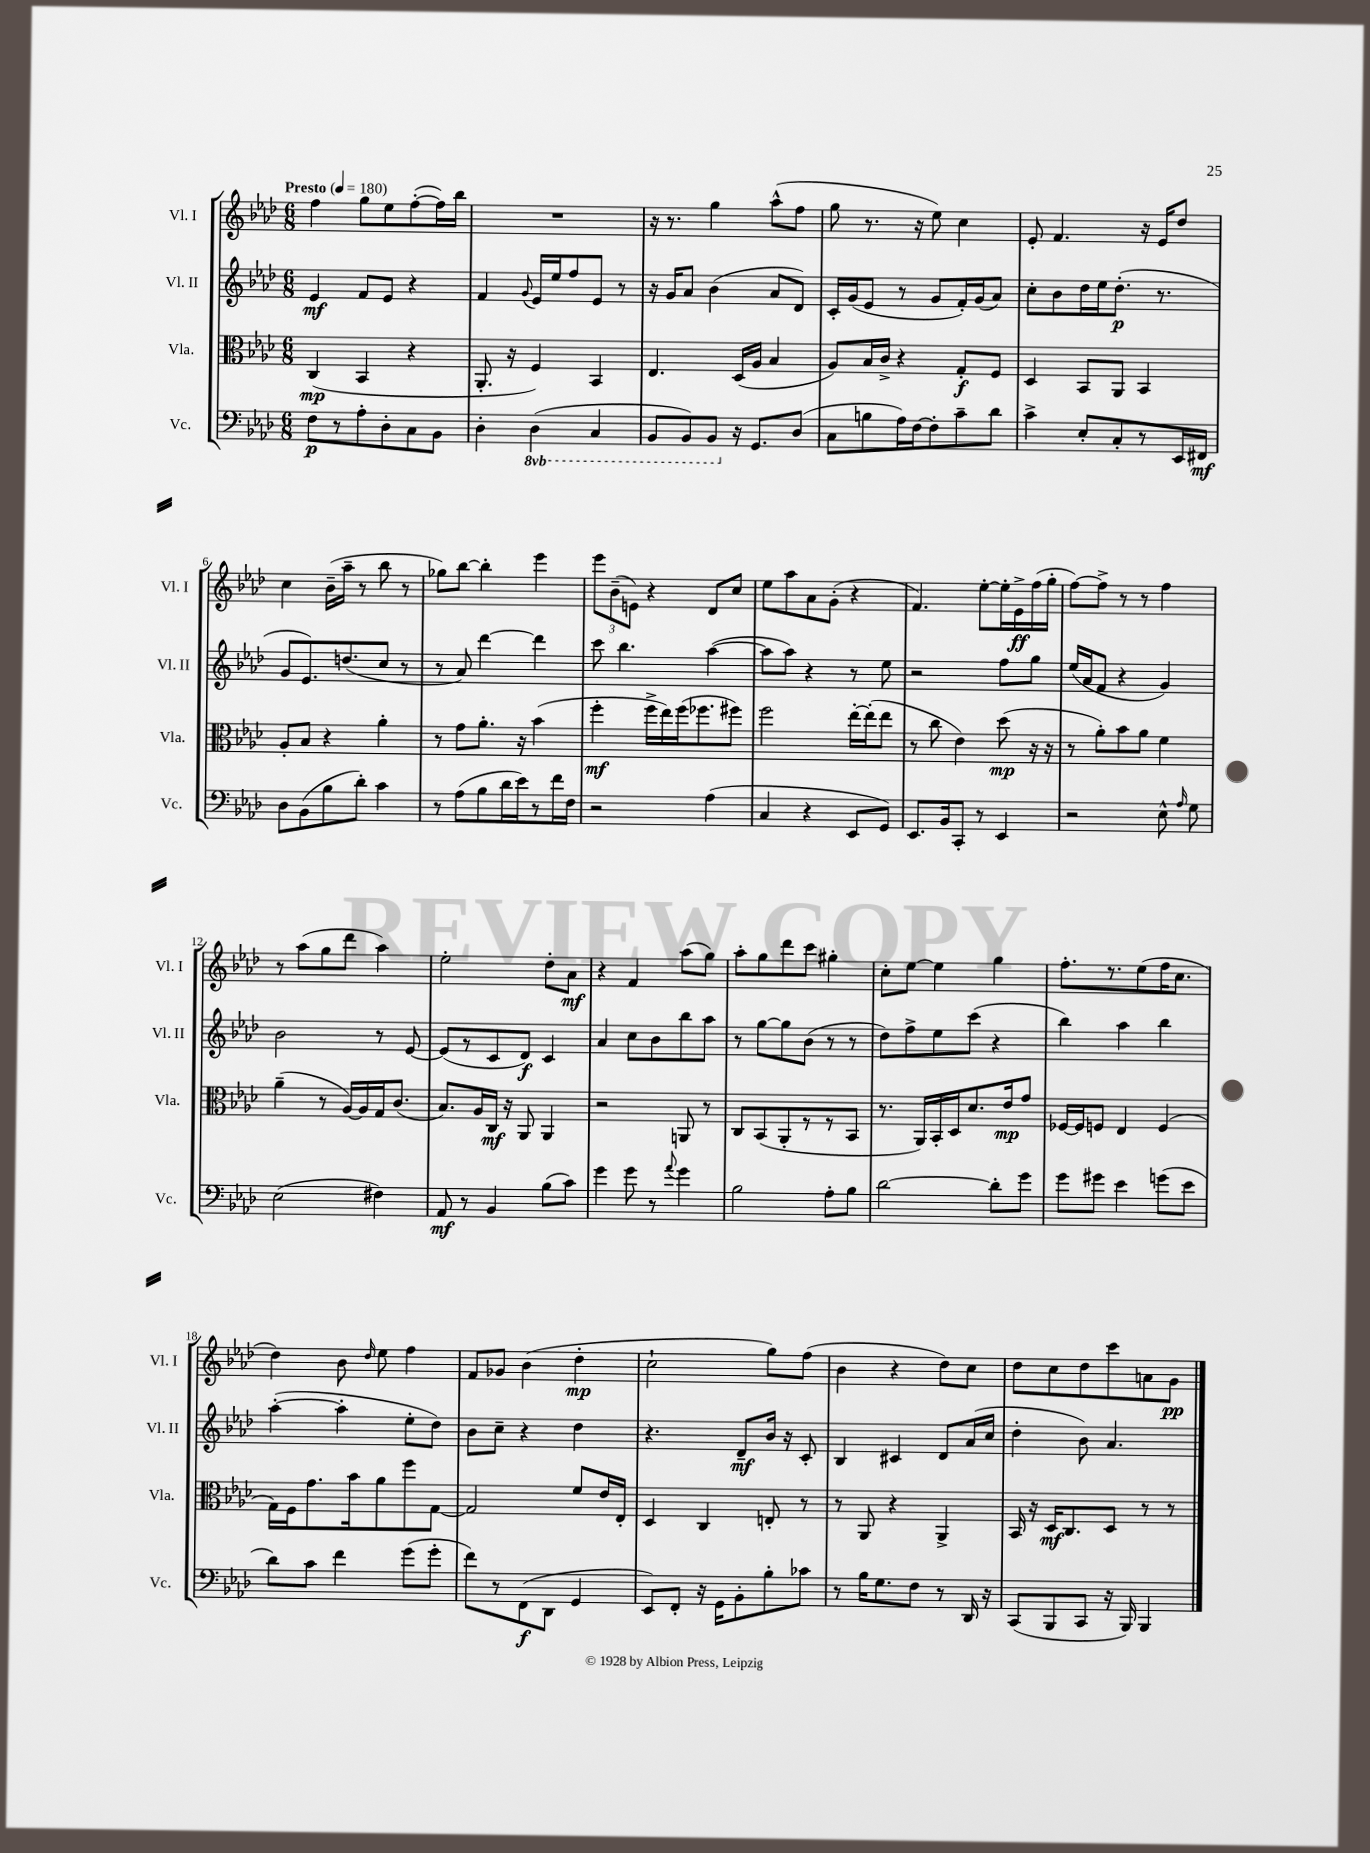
<<
\new StaffGroup <<
\new Staff = "s0" \with { instrumentName = "Vl. I" shortInstrumentName = "Vl. I" } {
    \clef treble \key aes \major \numericTimeSignature \time 6/8 \tempo "Presto" 4 = 180
    \autoBeamOff f''4 g''8[ ees''8 f''8~-.( f''16) bes''16] |
    R2. |
    r16 r8. g''4 aes''8[-^( f''8] |
    g''8 r8. r16 ees''8) c''4 |
    ees'8-. f'4. r16 ees'16[ des''8] |
    c''4 bes'16[--( aes''16]-- r8 bes''8 r8 |
    ges''8[) bes''8]~ bes''4-. ees'''4 |
    \tuplet 3/2 { ees'''8[ bes'8--( e'8]) } r4 des'8[ c''8] |
    ees''8[ aes''8 aes'8 g'8]-.( r4 |
    f'4.) ees''8[~-. ees''16-. ees'16->\ff f''16( g''16]-. |
    f''8[~) f''8]-> r8 r8 f''4 |
    r8 aes''8[( g''8 des'''8] aes''4) |
    ees''2-. des''8[-. aes'8]\mf |
    r4 f'4 aes''8[( g''8]) |
    aes''8[-. g''8 des'''8 c'''8] gis''4-. |
    c''8[-. ees''8]~ ees''4 g''4 |
    f''8.[-. r8. ees''8( f''16 c''8.] |
    des''4) bes'8 \grace { des''16 } ees''8 f''4 |
    f'8[ ges'8] bes'4( des''4-.\mp |
    c''2-! g''8[) f''8]( |
    bes'4 r4 des''8[) c''8] |
    des''8[ c''8 des''8 c'''8 a'8 g'8]\pp \bar "|." |
}
\new Staff = "s1" \with { instrumentName = "Vl. II" shortInstrumentName = "Vl. II" } {
    \clef treble \key aes \major \numericTimeSignature \time 6/8
    \autoBeamOff ees'4\mf f'8[ ees'8] r4 |
    f'4 \appoggiatura { g'8 } ees'16[ ees''16 f''8 ees'8] r8 |
    r16 g'16[ aes'8] bes'4( aes'8[ des'8]) |
    c'16[-. g'16( ees'8] r8 g'8[ f'16-.) g'16( aes'8]) |
    c''8[-. bes'8 des''16 ees''16 des''8.]-.\p( r8. |
    g'8[ ees'8.) d''8.( c''8] r8 |
    r8 aes'8) des'''4~ des'''4 |
    c'''8 bes''4. aes''4~( |
    aes''8[ aes''8]) r4 r8 ees''8 |
    r2 f''8[ g''8] |
    ees''16[( aes'16 f'8] r4 g'4) |
    bes'2 r8 ees'8~ |
    ees'8[( r8 c'8 des'8]\f) c'4 |
    aes'4 c''8[ bes'8 bes''8 aes''8] |
    r8 g''8[~ g''8 bes'8]( r8 r8 |
    des''8[) f''8-> ees''8 c'''8]( r4 |
    bes''4) aes''4 bes''4 |
    aes''4~-.( aes''4-. ees''8[-. des''8]) |
    bes'8[ c''8]-- r4 des''4 |
    r4. des'8[--\mf bes'16] r16 c'8-. |
    bes4 cis'4 des'8[ aes'16( c''16] |
    des''4-. bes'8) aes'4. \bar "|." |
}
\new Staff = "s2" \with { instrumentName = "Vla." shortInstrumentName = "Vla." } {
    \clef alto \key aes \major \numericTimeSignature \time 6/8
    \autoBeamOff c4\mp( bes,4 r4 |
    aes,8.-. r16 f4) bes,4 |
    ees4. des16[( aes16] bes4 |
    aes8[) bes16 c'16]-> r4 g8[-.\f f8] |
    des4 bes,8[ aes,8] bes,4 |
    aes8[-. bes8] r4 aes'4-. |
    r8 g'8[ aes'8.]-. r16 bes'4( |
    f''4-.\mf f''16[-> ees''16) f''16( fes''8. fis''8]) |
    f''2 ees''16[~-. ees''16-.( ees''8] |
    r8 c''8 ees'4) des''8\mp( r16 r16 |
    r8 aes'8[-.) bes'8 aes'8] f'4 |
    aes'4--( r8 aes16[~) aes16 g16 c'8.]( |
    bes8.[) aes16 c16]\mf r16 aes,8 aes,4 |
    r2 a,8 r8 |
    c8[ bes,8( aes,8-. r8 r8 bes,8] |
    r8. aes,16[) bes,16-. des16 des'8. ees'16\mp g'8] |
    fes16[~ fes16 f8] ees4 f4( |
    g16[) f16 g'8. bes'16 aes'8 f''8 g8]~ |
    g2 f'8[ ees'16 ees16]-. |
    des4 c4 e8-. r8 |
    r8 aes,8 r4 aes,4-> |
    bes,16 r16 des16[\mf c8. des8] r8 r8 \bar "|." |
}
\new Staff = "s3" \with { instrumentName = "Vc." shortInstrumentName = "Vc." } {
    \clef bass \key aes \major \numericTimeSignature \time 6/8 \set Staff.ottavationMarkups = #ottavation-simple-ordinals
    \autoBeamOff f8[\p r8 aes8-. des8-. c8 bes,8] |
    des4-. \ottava #-1 des,4( c,4 |
    bes,,8[ bes,,8) bes,,8] \ottava #0 r16 g,8.[ des8]( |
    c8[ b8 aes16) f16~ f8-. c'8-- des'8] |
    c'4-> ees8[-. c8-. r8 ees,16 fis,16]\mf |
    des8[ bes,8( bes8 des'8]-.) c'4 |
    r8 aes8[( bes8 des'16 ees'16) r8 f'16 f16] |
    r2 aes4( |
    c4 r4 ees,8[ g,8]) |
    ees,8.[ bes,16 c,8]-. r8 ees,4 |
    r2 ees8-^ \grace { aes16 } g8 |
    ees2( fis4) |
    aes,8\mf r8 bes,4 bes8[( c'8]) |
    g'4 g'8 r8 \appoggiatura { aes'8 } g'4 |
    bes2 aes8[-. bes8] |
    des'2~ des'8[-. g'8] |
    g'8[ gis'8] ees'4 g'8[( ees'8] |
    des'8[) c'8] f'4 g'8[( g'8]-. |
    f'8[) r8 f,8\f( des,8] g,4 |
    ees,8[) f,8]-. r16 g,16[ bes,8-. bes8-. ces'8] |
    r8 bes16[ g8. f8] r8 des,16 r16 |
    c,8[( bes,,8 c,8] r16 bes,,16) bes,,4 \bar "|." |
}
>>
>>
